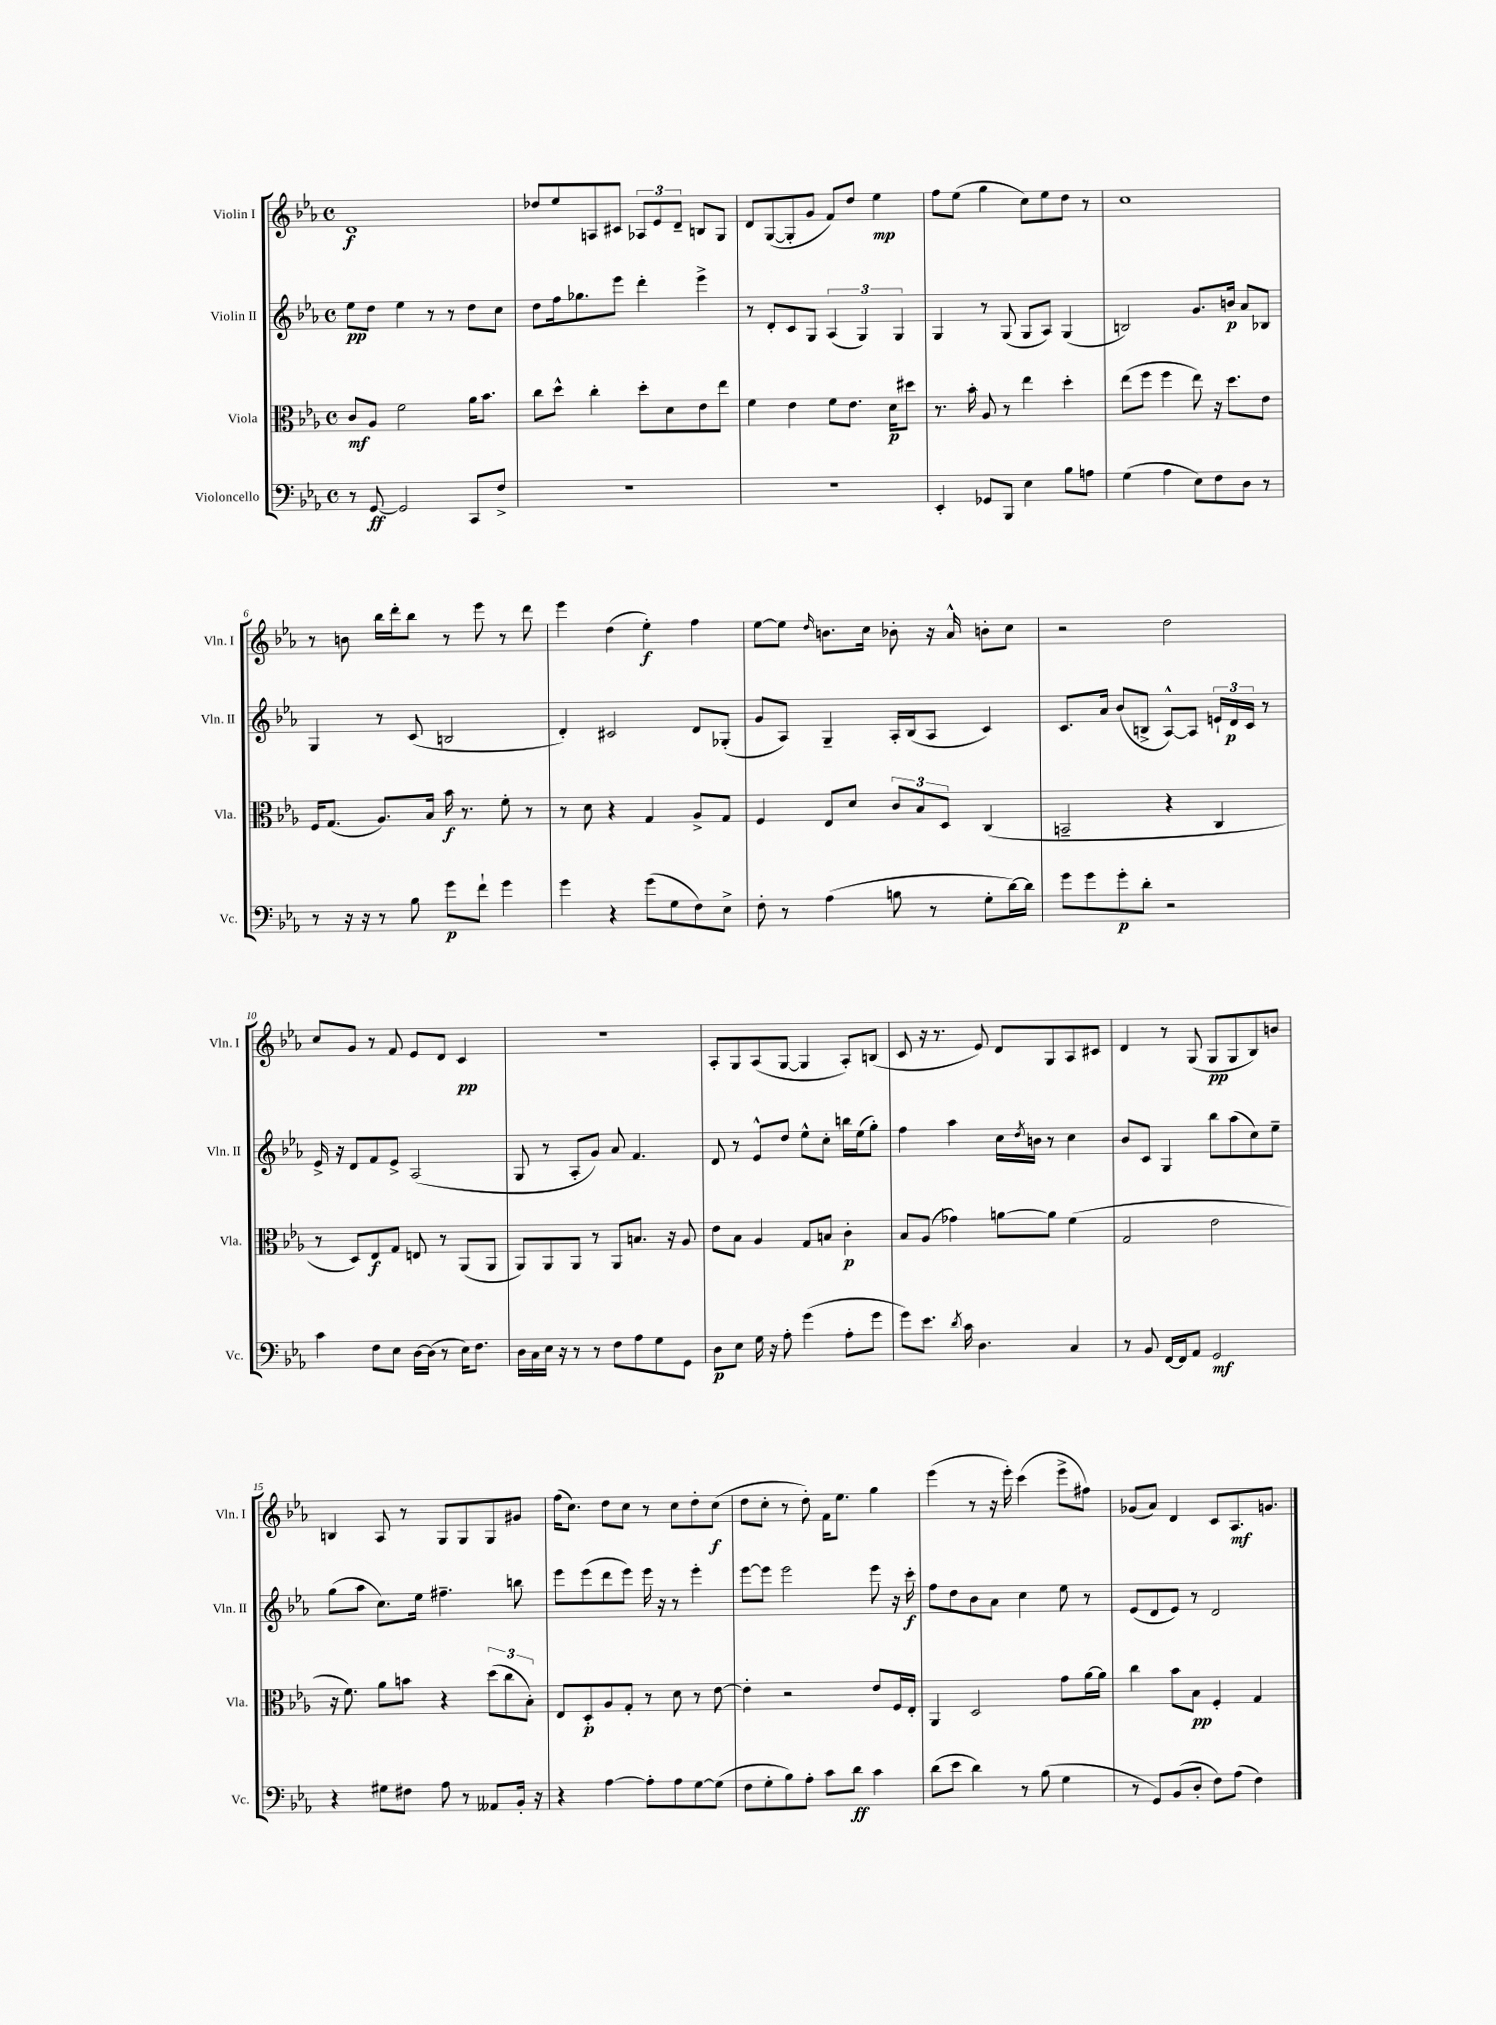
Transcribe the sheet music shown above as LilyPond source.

<<
\new StaffGroup <<
\new Staff = "s0" \with { instrumentName = "Violin I" shortInstrumentName = "Vln. I" } {
    \clef treble \key ees \major \defaultTimeSignature \time 4/4
    d'1\f |
    des''8 ees''8 a8 cis'8 \tuplet 3/2 { aes8 ees'8 d'8-- } b8 g8 |
    d'8 g8~( g8-. g'8 f'8) d''8 ees''4\mp |
    f''8 ees''8( g''4 c''8) ees''8 d''8 r8 |
    c''1 |
    r8 b'8 bes''16 d'''16-. bes''8 r8 ees'''8 r8 d'''8 |
    ees'''4 d''4( ees''4-.\f) f''4 |
    ees''8~ ees''8 \grace { d''16 } b'8. c''16 bes'8-. r16 aes'16-^ b'8-. c''8 |
    r2 d''2 |
    c''8 g'8 r8 f'8 ees'8 d'8 c'4\pp |
    r1 |
    aes8-. g8 aes8( g8~ g4 aes8-.) b8( |
    c'8 r16 r8. ees'8) d'8 g8 aes8 cis'8 |
    d'4 r8 g8( g8\pp g8 bes8) b'8 |
    b4 aes8 r8 g8 g8 g8 gis'8 |
    f''16( c''8.) d''8 c''8 r8 c''8 d''8-. c''8\f( |
    d''8 c''8-. r8 d''8-.) f'16 ees''8. g''4 |
    ees'''4( r8 r16 ees'''16-.) c'''4( ees'''8-> fis''8) |
    ges'8( aes'8) d'4 c'8 aes8.\mf g'8. \bar "|." |
}
\new Staff = "s1" \with { instrumentName = "Violin II" shortInstrumentName = "Vln. II" } {
    \clef treble \key ees \major \defaultTimeSignature \time 4/4
    ees''8\pp d''8 ees''4 r8 r8 d''8 c''8 |
    d''8 f''16 ges''8. ees'''8 d'''4-. ees'''4-> |
    r8 d'8-. c'8 g8 \tuplet 3/2 { aes4( g4) g4 } |
    g4 r8 g8( g8 aes8) g4( |
    b2) g'8. b'16\p aes'8 bes8 |
    g4 r8 c'8( b2 |
    d'4-.) cis'2 d'8 ges8-.( |
    g'8 aes8) g4-- aes16-. bes16( aes8 c'4) |
    c'8. aes'16 bes'8( b8-> aes8~-^) aes8 \tuplet 3/2 { e'16-! d'16\p c'16 } r8 |
    ees'16-> r16 d'8 f'8 ees'8-> aes2( |
    g8 r8 aes8-. g'8) aes'8 f'4. |
    d'8 r8 ees'8-^ d''8 ees''8-^ c''8-. b''16 ees''16( g''8-.) |
    f''4 aes''4 c''16 \acciaccatura { d''8 } b'16 r8 c''4 |
    bes'8 c'8 g4 bes''8 aes''8( c''8) ees''8-- |
    g''8( aes''8 c''8.) ees''16 fis''4.-- b''8 |
    ees'''8 ees'''8( d'''8 ees'''8) ees'''16 r16 r8 ees'''4-. |
    ees'''8~ ees'''8 ees'''2 ees'''8 r16 c'''16-.\f |
    f''8 d''8 bes'8 aes'8 c''4 ees''8 r8 |
    ees'8( d'8 ees'8) r8 d'2 \bar "|." |
}
\new Staff = "s2" \with { instrumentName = "Viola" shortInstrumentName = "Vla." } {
    \clef alto \key ees \major \defaultTimeSignature \time 4/4
    c'8\mf aes8 f'2 aes'16 bes'8. |
    c''8 d''8-^ c''4-. d''8-. d'8 ees'8 ees''8 |
    f'4 ees'4 f'8 ees'8. d'16\p dis''8 |
    r8. bes'16-. aes8 r8 ees''4 d''4-. |
    ees''8( f''8 f''4 ees''8) r16 d''8. ees'8 |
    f16 g8.( aes8.) bes16 bes'16\f r8. f'8-. r8 |
    r8 d'8 r4 g4 aes8-> g8 |
    f4 ees8 d'8 \tuplet 3/2 { c'8 bes8 d8 } c4( |
    b,2-- r4 c4 |
    r8 d8) ees8\f g8 e8 r8 aes,8( aes,8 |
    aes,8) aes,8 aes,8 r8 aes,8 b8. r16 aes8 |
    ees'8 bes8 aes4 g8 b8 c'4-.\p |
    bes8 aes8( ges'4) a'8~ a'8 f'4( |
    g2 ees'2 |
    r16 f'8.) aes'8 b'8 r4 \tuplet 3/2 { d''8( c''8 bes8-.) } |
    ees8 d8-.\p aes8 g8-. r8 d'8 r8 ees'8~ |
    ees'4-. r2 ees'8 f16 ees16-. |
    aes,4 d2 g'8 aes'16~ aes'16 |
    c''4 bes'8 bes8\pp f4-. g4 \bar "|." |
}
\new Staff = "s3" \with { instrumentName = "Violoncello" shortInstrumentName = "Vc." } {
    \clef bass \key ees \major \defaultTimeSignature \time 4/4
    r8 g,8~\ff g,2 c,8 f8-> |
    R1 |
    R1 |
    ees,4-. ges,8 bes,,8 ees4 bes8 a8 |
    g4( aes4 ees8) f8 d8 r8 |
    r8 r16 r16 r8 bes8 g'8\p f'8-! g'4 |
    g'4 r4 g'8( g8 f8) ees8-> |
    f8-. r8 aes4( b8 r8 g8-. d'16~) d'16 |
    g'8 g'8 g'8-.\p d'8-. r2 |
    c'4 f8 ees8 d16~ d16( r8 ees16) f8. |
    d16 c16 ees16 r16 r8 r8 f8 aes8 g8 g,8 |
    d8\p ees8 g16 r16 aes8-. g'4( aes8-. g'8 |
    g'8) ees'8. \acciaccatura { d'8 } c'16 d4. c4 |
    r8 bes,8 f,16~ f,16 aes,8 g,2\mf |
    r4 gis8 fis8 aes8 r8 aeses,8 bes,16-. r16 |
    r4 aes4~ aes8-. aes8 g8~ g8( |
    f8 g8-. bes8) aes8-. c'8 d'8\ff c'4 |
    d'8( ees'8 d'4) r8 bes8( g4 |
    r8 g,8) bes,8( d8-. f8) aes8( f4) \bar "|." |
}
>>
>>
